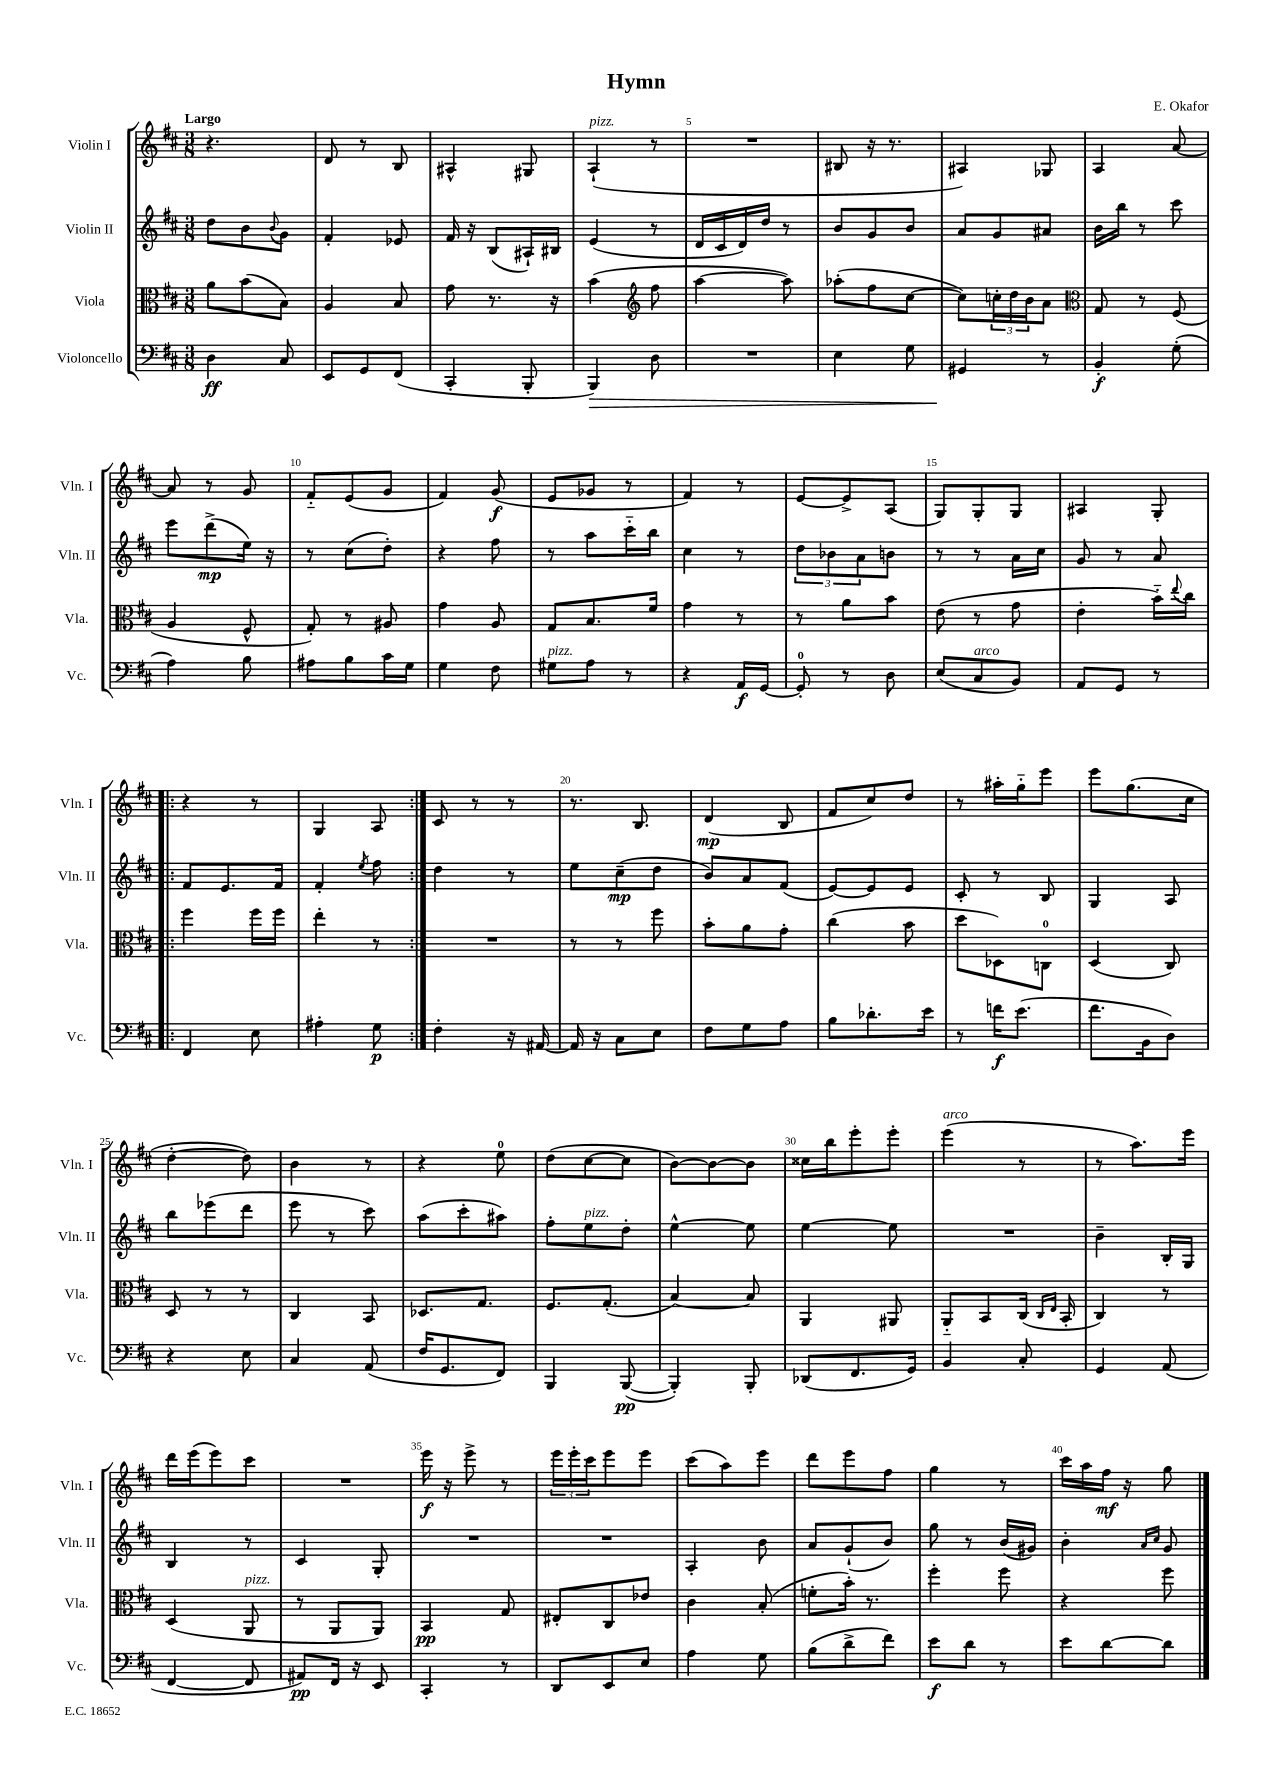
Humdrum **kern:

**kern	**dynam	**kern	**dynam	**kern	**dynam	**kern	**dynam
*part4	*part4	*part3	*part3	*part2	*part2	*part1	*part1
*staff4	*staff4	*staff3	*staff3	*staff2	*staff2	*staff1	*staff1
*I"Violoncello	*	*I"Viola	*	*I"Violin II	*	*I"Violin I	*
*I'Vc.	*	*I'Vla.	*	*I'Vln. II	*	*I'Vln. I	*
*clefF4	*	*clefC3	*	*clefG2	*	*clefG2	*
*k[f#c#]	*	*k[f#c#]	*	*k[f#c#]	*	*k[f#c#]	*
*M3/8	*	*M3/8	*	*M3/8	*	*M3/8	*
=1	=1	=1	=1	=1	=1	=1	=1
!	!	!	!	!	!	!LO:TX:a:B:t=Largo	!
4D\	ff	8a\L	.	8dd\L	.	4.r	.
.	.	(8b\	.	8b\	.	.	.
.	.	.	.	8qqb/	.	.	.
8C#/	.	8B\J)	.	8g\J	.	.	.
=2	=2	=2	=2	=2	=2	=2	=2
8EE/L	.	4A/	.	4f#'/	.	8d/	.
8GG/	.	.	.	.	.	8r	.
(8FF#/J	.	8B/	.	8e-X/	.	8B/	.
=3	=3	=3	=3	=3	=3	=3	=3
4CC#'/	.	8g\	.	16f#/	.	4A#X^^/	.
.	.	.	.	16r	.	.	.
.	.	8.r	.	(8B/L	.	.	.
8BBB'/	.	.	.	16A#X`/L)	.	8G#X/	.
.	.	16r	.	16B#X/JJ	.	.	.
=4	=4	=4	=4	=4	=4	=4	=4
!	!	!	!	!	!	!LO:TX:a:i:t=pizz.	!
!	!LO:HP:b	!	!	!	!	!	!
4BBB/)	>	(4b\	.	(4e/	.	(4A`/	.
*	*	*clefG2	*	*	*	*	*
8D\	.	8ff#\	.	8r	.	8r	.
=5	=5	=5	=5	=5	=5	=5	=5
4.r	.	[4aa\	.	16d/LL	.	4.r	.
.	.	.	.	16c#/	.	.	.
.	.	.	.	16d/)	.	.	.
.	.	.	.	16dd/JJ	.	.	.
.	.	8aa\])	.	8r	.	.	.
=6	=6	=6	=6	=6	=6	=6	=6
4E\	.	(8aa-X'\L	.	8b/L	.	8B#X/	.
.	.	8ff#\	.	8g/	.	16r	.
.	.	.	.	.	.	8.r	.
8G\	.	[8cc#\J	.	8b/J	.	.	.
=7	=7	=7	=7	=7	=7	=7	=7
4GG#X/	.	8cc#\L])	.	8a/L	.	4A#X/)	.
.	.	24ccn'\L	.	8g/	.	.	.
.	.	24dd\	.	.	.	.	.
.	.	24b\J	.	.	.	.	.
8r	]	8a\J	.	8a#X/J	.	8G-X/	.
=8	=8	=8	=8	=8	=8	=8	=8
*	*	*clefC3	*	*	*	*	*
4BB'/	f	8G/	.	16b\LL	.	4A/	.
.	.	.	.	16bb\JJ	.	.	.
.	.	8r	.	8r	.	.	.
(8G'\	.	(8F#/	.	8ccc#\	.	[8a/	.
!!LO:LB:g=z
=9	=9	=9	=9	=9	=9	=9	=9
4A\)	.	4A/	.	8eee\L	.	8a/]	.
.	.	.	.	(8ddd^\	mp	8r	.
8B\	.	8F#^^/	.	16ee\Jk)	.	8g/	.
.	.	.	.	16r	.	.	.
=10	=10	=10	=10	=10	=10	=10	=10
8A#X\L	.	8G'/)	.	8r	.	8f#/L	.
8B\	.	8r	.	(8cc#\L	.	(8e/	.
16c#\L	.	8A#X/	.	8dd'\J)	.	8g/J	.
16G\JJ	.	.	.	.	.	.	.
=11	=11	=11	=11	=11	=11	=11	=11
4G\	.	4g\	.	4r	.	4f#/)	.
8F#\	.	8A/	.	8ff#\	.	(8g/	f
=12	=12	=12	=12	=12	=12	=12	=12
!LO:TX:a:i:t=pizz.	!	!	!	!	!	!	!
8G#X\L	.	8G/L	.	8r	.	8e/L	.
8A\J	.	8.B/	.	8aa\L	.	8g-X/J	.
8r	.	.	.	16ccc#\L	.	8r	.
.	.	16f#/Jk	.	16bb\JJ	.	.	.
=13	=13	=13	=13	=13	=13	=13	=13
4r	.	4g\	.	4cc#\	.	4f#/)	.
16AA/LL	f	8r	.	8r	.	8r	.
[16GG/JJ	.	.	.	.	.	.	.
=14	=14	=14	=14	=14	=14	=14	=14
8GG'/]	.	8r	.	12dd\L	.	[8e/L	.
.	.	.	.	12b-X\	.	.	.
8r	.	8a\L	.	.	.	8e^/]	.
.	.	.	.	12a\	.	.	.
8D\	.	8b\J	.	8bn\J	.	(8A/J	.
=15	=15	=15	=15	=15	=15	=15	=15
(8E/L	.	(8e\	.	8r	.	8G/L)	.
!LO:TX:a:i:t=arco	!	!	!	!	!	!	!
8C#/	.	8r	.	8r	.	8G'/	.
8BB/J)	.	8g\	.	16a\LL	.	8G/J	.
.	.	.	.	16cc#\JJ	.	.	.
=16	=16	=16	=16	=16	=16	=16	=16
8AA/L	.	4e'\	.	8g/	.	4A#X/	.
8GG/J	.	.	.	8r	.	.	.
8r	.	16b\LL)	.	8a/	.	8G'/	.
.	.	8qqee/	.	.	.	.	.
.	.	16cc#\JJ	.	.	.	.	.
!!LO:LB:g=z
=17!|:	=17!|:	=17!|:	=17!|:	=17!|:	=17!|:	=17!|:	=17!|:
4FF#/	.	4ff#\	.	8f#/L	.	4r	.
.	.	.	.	8.e/	.	.	.
8E\	.	16ff#\LL	.	.	.	8r	.
.	.	16ff#\JJ	.	16f#/Jk	.	.	.
=18	=18	=18	=18	=18	=18	=18	=18
4A#X'\	.	4ee'\	.	4f#'/	.	4G/	.
.	.	.	.	8qee/	.	.	.
8G\	p	8r	.	8ff#\	.	8A/	.
=19:|!	=19:|!	=19:|!	=19:|!	=19:|!	=19:|!	=19:|!	=19:|!
4F#'\	.	4.r	.	4dd\	.	8c#/	.
.	.	.	.	.	.	8r	.
16r	.	.	.	8r	.	8r	.
[16AA#X/	.	.	.	.	.	.	.
=20	=20	=20	=20	=20	=20	=20	=20
16AA#/]	.	8r	.	8ee\L	.	8.r	.
16r	.	.	.	.	.	.	.
8C#\L	.	8r	.	(8cc#~\	mp	.	.
.	.	.	.	.	.	8.B/	.
8E\J	.	8ff#\	.	8dd\J	.	.	.
=21	=21	=21	=21	=21	=21	=21	=21
8F#\L	.	8b'\L	.	8b/L)	.	(4d/	mp
8G\	.	8a\	.	8a/	.	.	.
8A\J	.	8g'\J	.	(8f#/J	.	8B/	.
=22	=22	=22	=22	=22	=22	=22	=22
8B\L	.	(4cc#\	.	[8e/L)	.	8f#/L	.
8.d-X'\	.	.	.	8e/]	.	8cc#/)	.
.	.	8b\	.	8e/J	.	8dd/J	.
16e\Jk	.	.	.	.	.	.	.
=23	=23	=23	=23	=23	=23	=23	=23
8r	.	8dd\L	.	8c#'/	.	8r	.
16fn\KL	f	8D-X\)	.	8r	.	16aa#X'\LL	.
(8.e\J	.	.	.	.	.	16gg\J	.
.	.	8Cn\J	.	8B/	.	8eee\J	.
=24	=24	=24	=24	=24	=24	=24	=24
8.f#\L	.	(4D/	.	4G/	.	8eee\L	.
.	.	.	.	.	.	(8.gg\	.
16BB\k	.	.	.	.	.	.	.
8D\J)	.	8C#/)	.	8A/	.	.	.
.	.	.	.	.	.	16cc#\Jk	.
!!LO:LB:g=z
=25	=25	=25	=25	=25	=25	=25	=25
4r	.	8D/	.	8bb\L	.	[4dd'\	.
.	.	8r	.	(8eee-X\	.	.	.
8E\	.	8r	.	8ddd\J	.	8dd\])	.
=26	=26	=26	=26	=26	=26	=26	=26
4C#/	.	4C#/	.	8eee\	.	4b\	.
.	.	.	.	8r	.	.	.
(8AA/	.	8BB/	.	8ccc#\)	.	8r	.
=27	=27	=27	=27	=27	=27	=27	=27
16F#/KL	.	8.D-X/L	.	(8aa\L	.	4r	.
8.GG/	.	.	.	.	.	.	.
.	.	.	.	8ccc#'\	.	.	.
.	.	8.G/J	.	.	.	.	.
8FF#/J)	.	.	.	8aa#X\J)	.	8ee\	.
=28	=28	=28	=28	=28	=28	=28	=28
4BBB/	.	8.F#/L	.	8ff#'\L	.	(8dd\L	.
!	!	!	!	!LO:TX:a:i:t=pizz.	!	!	!
.	.	.	.	8ee\	.	[8cc#\	.
.	.	(8.G'/J	.	.	.	.	.
([8BBB/	pp	.	.	8dd'\J	.	8cc#\J]	.
=29	=29	=29	=29	=29	=29	=29	=29
4BBB'/])	.	[4B/)	.	[4ee^^\	.	[8b\L)	.
.	.	.	.	.	.	8b\_	.
8BBB'/	.	8B/]	.	8ee\]	.	8b\J]	.
=30	=30	=30	=30	=30	=30	=30	=30
(8DD-X/L	.	4AA/	.	[4ee\	.	16cc##X\LL	.
.	.	.	.	.	.	16bb\J	.
8.FF#/	.	.	.	.	.	8eee'\	.
.	.	8AA#X/	.	8ee\]	.	8eee'\J	.
16GG/Jk)	.	.	.	.	.	.	.
=31	=31	=31	=31	=31	=31	=31	=31
!	!	!	!	!	!	!LO:TX:a:i:t=arco	!
4BB/	.	8AA/L	.	4.r	.	(4eee\	.
.	.	8BB/	.	.	.	.	.
8C#'/	.	(16C#/Jk	.	.	.	8r	.
.	.	16qqC#/LL	.	.	.	.	.
.	.	16qqE/JJ	.	.	.	.	.
.	.	16BB'/	.	.	.	.	.
=32	=32	=32	=32	=32	=32	=32	=32
4GG/	.	4C#/)	.	4b~\	.	8r	.
.	.	.	.	.	.	8.aa\L)	.
(8AA/	.	8r	.	16B'/LL	.	.	.
.	.	.	.	16G/JJ	.	16eee\Jk	.
!!LO:LB:g=z
=33	=33	=33	=33	=33	=33	=33	=33
[4FF#/	.	(4D/	.	4B/	.	16ddd\LL	.
.	.	.	.	.	.	(16eee\J	.
.	.	.	.	.	.	8eee\)	.
!	!	!LO:TX:a:i:t=pizz.	!	!	!	!	!
8FF#/]	.	8AA/	.	8r	.	8ccc#\J	.
=34	=34	=34	=34	=34	=34	=34	=34
8AA#X/L)	pp	8r	.	4c#/	.	4.r	.
16FF#/Jk	.	8AA/L	.	.	.	.	.
16r	.	.	.	.	.	.	.
8EE/	.	8AA/J)	.	8G'/	.	.	.
=35	=35	=35	=35	=35	=35	=35	=35
4CC#'/	.	4BB/	pp	4.r	.	16eee\	f
.	.	.	.	.	.	16r	.
.	.	.	.	.	.	8eee^\	.
8r	.	8G/	.	.	.	8r	.
=36	=36	=36	=36	=36	=36	=36	=36
8DD/L	.	8E#X'/L	.	4.r	.	24eee\LL	.
.	.	.	.	.	.	24eee'\	.
.	.	.	.	.	.	24ccc#\J	.
8EE/	.	8C#/	.	.	.	8eee\	.
8E/J	.	8e-X/J	.	.	.	8eee\J	.
=37	=37	=37	=37	=37	=37	=37	=37
4A\	.	4c#\	.	4A'/	.	(8ccc#\L	.
.	.	.	.	.	.	8aa\)	.
8G\	.	(8B'/	.	8b\	.	8eee\J	.
=38	=38	=38	=38	=38	=38	=38	=38
(8B\L	.	8fn'\L	.	8a/L	.	8ddd\L	.
8d^\	.	16b'\Jk)	.	(8g`/	.	8eee\	.
.	.	8.r	.	.	.	.	.
8f#\J)	.	.	.	8b/J)	.	8ff#\J	.
=39	=39	=39	=39	=39	=39	=39	=39
8e\L	f	4ff#'\	.	8gg\	.	4gg\	.
8d\J	.	.	.	8r	.	.	.
8r	.	8ff#\	.	(16b/LL	.	8r	.
.	.	.	.	16g#X/JJ)	.	.	.
=40	=40	=40	=40	=40	=40	=40	=40
8e\L	.	4r	.	4b'\	.	16ccc#\LL	.
.	.	.	.	.	.	16aa\	.
[8d\	.	.	.	.	.	16ff#\JJ	mf
.	.	.	.	.	.	16r	.
.	.	.	.	16qqa/LL	.	.	.
.	.	.	.	16qqcc#/JJ	.	.	.
8d\J]	.	8ff#\	.	8g/	.	8gg\	.
==	==	==	==	==	==	==	==
*-	*-	*-	*-	*-	*-	*-	*-
